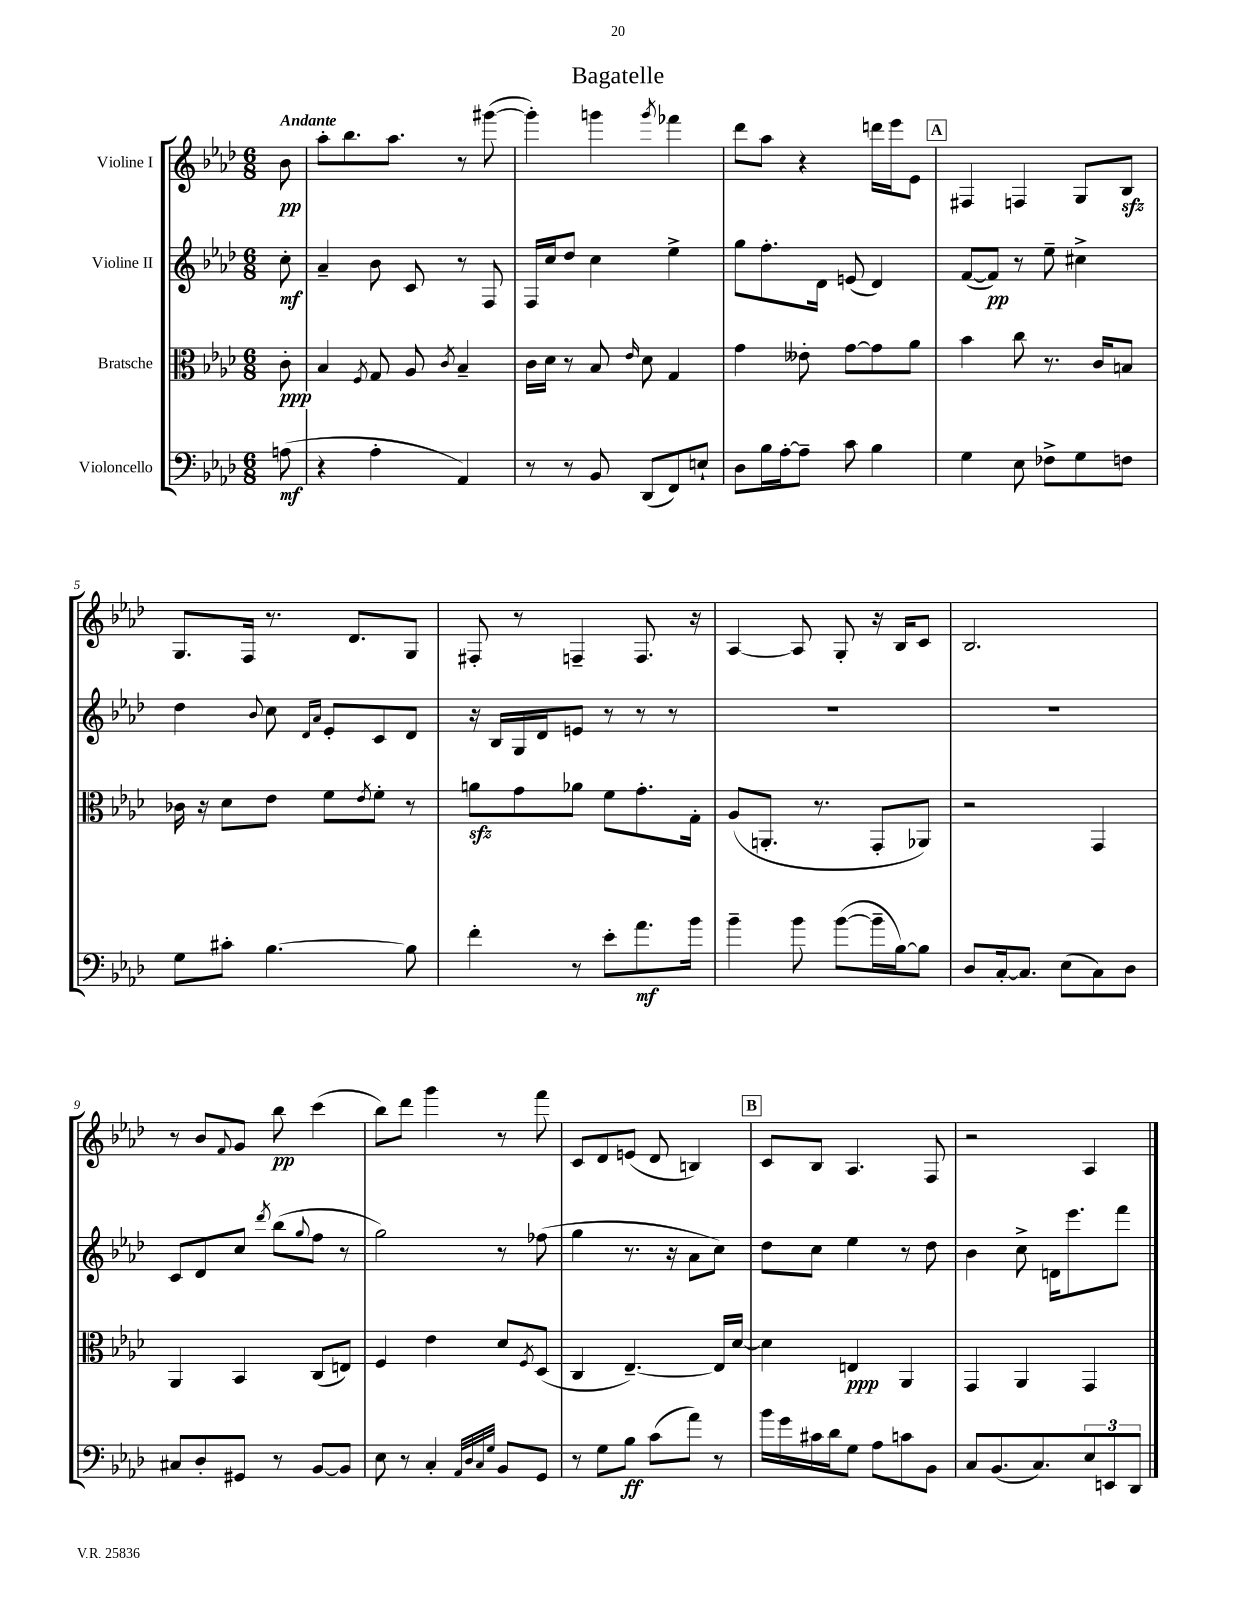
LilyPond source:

\header { title = "Bagatelle" }
<<
\new StaffGroup <<
\new Staff = "s0" \with { instrumentName = "Violine I" } {
    \clef treble \key aes \major \numericTimeSignature \time 6/8 \partial 8 \tempo "Andante"
    bes'8\pp |
    aes''8-. bes''8. aes''8. r8 gis'''8~( |
    gis'''4-.) g'''4 \acciaccatura { g'''8 } fes'''4 |
    des'''8 aes''8 r4 d'''16 ees'''16 ees'8 |
    \mark \markup { \box "A" } fis4 f4 g8 bes8\sfz |
    g8. f16 r8. des'8. g8 |
    fis8-. r8 f4-- f8. r16 |
    aes4~ aes8 g8-. r16 bes16 c'8 |
    bes2. |
    r8 bes'8 \appoggiatura { f'8 } g'8 bes''8\pp c'''4( |
    bes''8) des'''8 g'''4 r8 f'''8 |
    c'8 des'8 e'8( des'8 b4) |
    \mark \markup { \box "B" } c'8 bes8 aes4. f8 |
    r2 aes4 \bar "|." |
}
\new Staff = "s1" \with { instrumentName = "Violine II" } {
    \clef treble \key aes \major \numericTimeSignature \time 6/8 \partial 8
    c''8-.\mf |
    aes'4-- bes'8 c'8 r8 f8 |
    f16 c''16 des''8 c''4 ees''4-> |
    g''8 f''8.-. des'16 e'8( des'4) |
    \mark \markup { \box "A" } f'8~( f'8\pp) r8 ees''8-- cis''4-> |
    des''4 \appoggiatura { bes'8 } c''8 \grace { des'16 aes'16 } ees'8-. c'8 des'8 |
    r16 bes16 g16 des'16 e'8 r8 r8 r8 |
    R2. |
    R2. |
    c'8 des'8 c''8 \acciaccatura { des'''8 } bes''8( \appoggiatura { g''8 } f''8 r8 |
    g''2) r8 fes''8( |
    g''4 r8. r16 aes'8 c''8) |
    \mark \markup { \box "B" } des''8 c''8 ees''4 r8 des''8 |
    bes'4 c''8-> d'16 ees'''8. f'''8 \bar "|." |
}
\new Staff = "s2" \with { instrumentName = "Bratsche" } {
    \clef alto \key aes \major \numericTimeSignature \time 6/8 \partial 8
    c'8-.\ppp |
    bes4 \acciaccatura { f8 } g8 aes8 \acciaccatura { c'8 } bes4-- |
    c'16 des'16 r8 bes8 \grace { ees'16 } des'8 g4 |
    g'4 eeses'8-. g'8~ g'8 aes'8 |
    \mark \markup { \box "A" } bes'4 c''8 r8. c'16 b8 |
    ces'16 r16 des'8 ees'8 f'8 \acciaccatura { ees'8 } f'8-. r8 |
    a'8\sfz g'8 aes'8 f'8 g'8.-. g16-. |
    aes8( a,8.-. r8. g,8-. aes,8) |
    r2 g,4 |
    aes,4 bes,4 c8( e8) |
    f4 ees'4 des'8 \acciaccatura { f8 } des8( |
    c4 ees4.~--) ees16 des'16~ |
    \mark \markup { \box "B" } des'4 e4\ppp aes,4 |
    g,4 aes,4 g,4 \bar "|." |
}
\new Staff = "s3" \with { instrumentName = "Violoncello" } {
    \clef bass \key aes \major \numericTimeSignature \time 6/8 \partial 8
    a8\mf( |
    r4 aes4-. aes,4) |
    r8 r8 bes,8 des,8( f,8) e8-! |
    des8 bes16 aes16~-. aes8-- c'8 bes4 |
    \mark \markup { \box "A" } g4 ees8 fes8-> g8 f8 |
    g8 cis'8-. bes4.~ bes8 |
    f'4-. r8 ees'8-. aes'8.\mf bes'16 |
    bes'4-- bes'8 bes'8~( bes'16-- bes16~) bes8 |
    des8 c16~-. c8. ees8( c8) des8 |
    cis8 des8-. gis,8 r8 bes,8~ bes,8 |
    ees8 r8 c4-. \grace { aes,32 des32 c32 g32 } bes,8 g,8 |
    r8 g8 bes8\ff c'8( aes'8) r8 |
    \mark \markup { \box "B" } bes'16 g'16 cis'16 des'16 g8 aes8 c'8 bes,8 |
    c8 bes,8.( c8.) \tuplet 3/2 { ees8 e,8 des,8 } \bar "|." |
}
>>
>>
